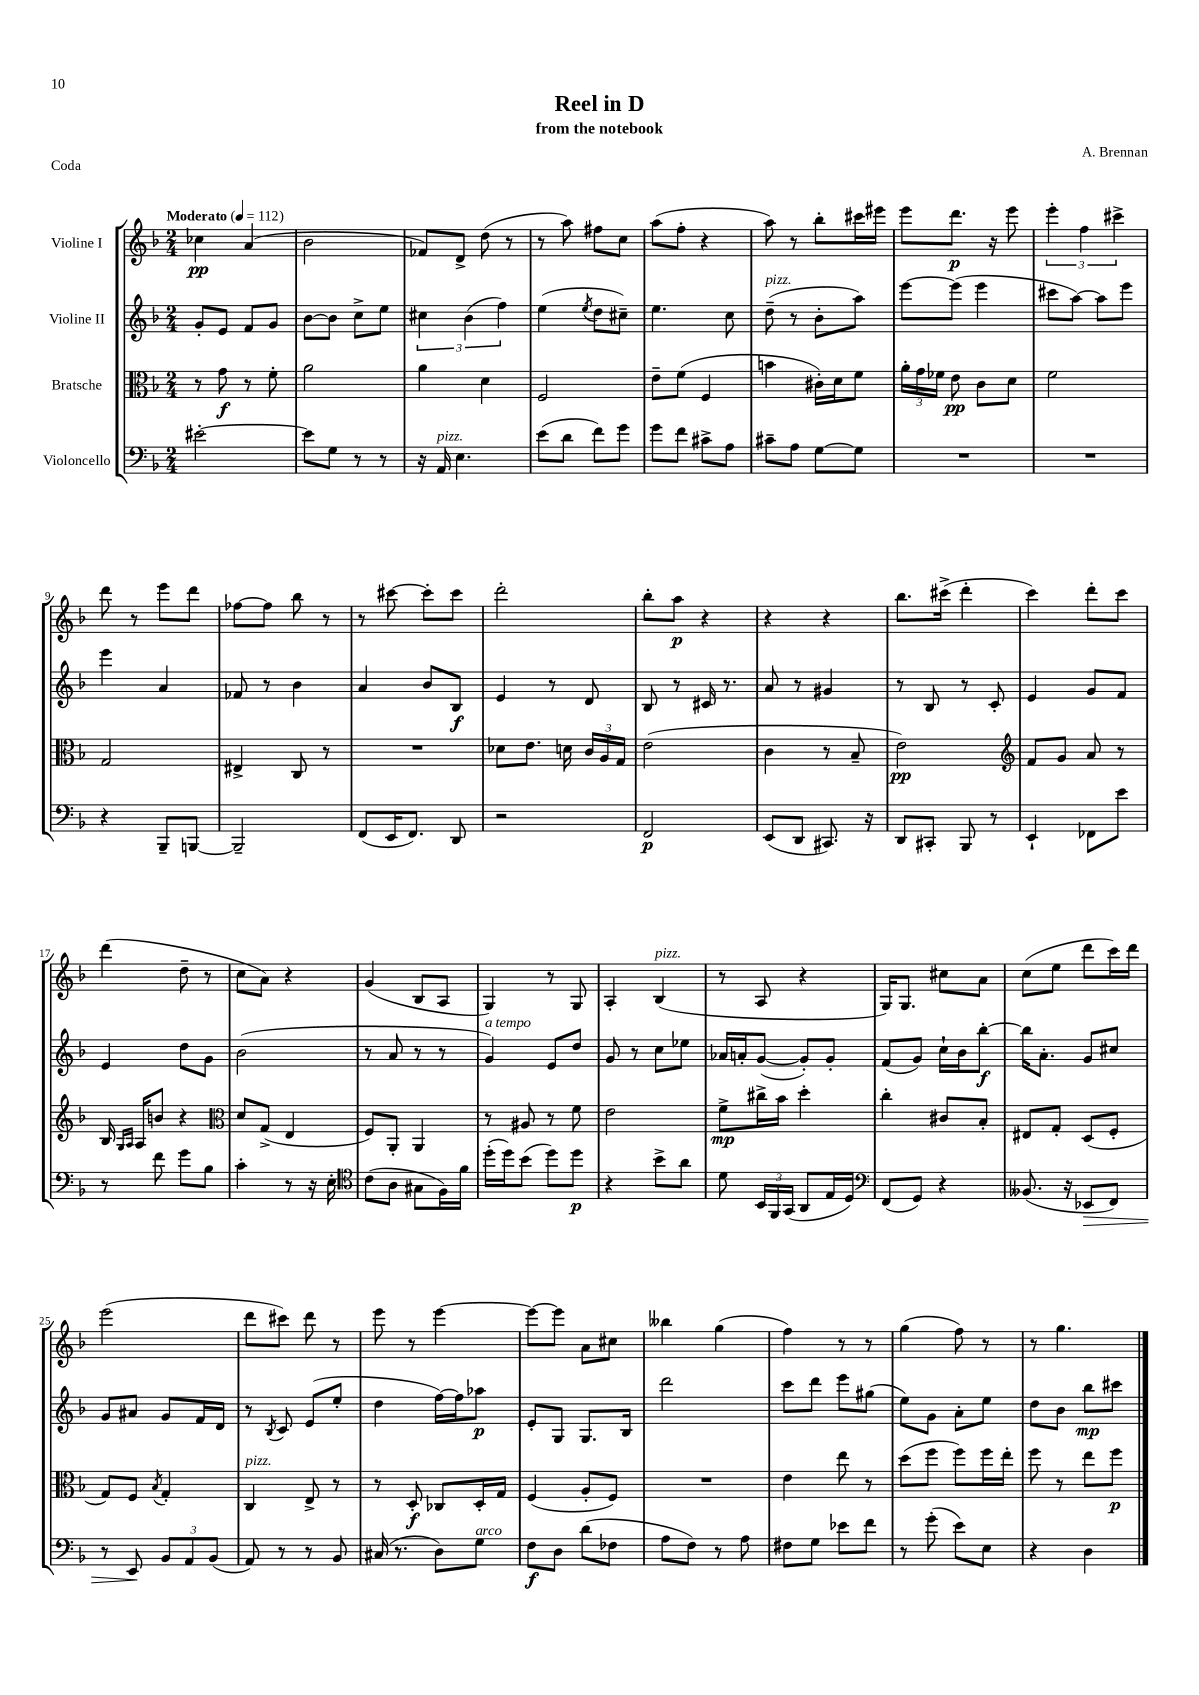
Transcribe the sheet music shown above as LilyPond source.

\header { title = "Reel in D" composer = "A. Brennan" subtitle = "from the notebook" piece = "Coda" }
<<
\new StaffGroup <<
\new Staff = "s0" \with { instrumentName = "Violine I" } {
    \clef treble \key f \major \numericTimeSignature \time 2/4 \tempo "Moderato" 4 = 112
    \autoBeamOff ces''4\pp a'4( |
    bes'2 |
    fes'8[) d'8]-> d''8( r8 |
    r8 a''8) fis''8[ c''8] |
    a''8[( f''8]-. r4 |
    a''8) r8 bes''8[-. cis'''16 eis'''16] |
    e'''8[ d'''8.]\p r16 e'''8 |
    \tuplet 3/2 { e'''4-. f''4 cis'''4-> } |
    d'''8 r8 e'''8[ d'''8] |
    fes''8[~ fes''8] bes''8 r8 |
    r8 cis'''8~ cis'''8[-. cis'''8] |
    d'''2-. |
    bes''8[-. a''8]\p r4 |
    r4 r4 |
    bes''8.[ cis'''16]->( d'''4-. |
    c'''4) d'''8[-. c'''8] |
    d'''4( d''8-- r8 |
    c''8[ a'8]) r4 |
    g'4( bes8[ a8] |
    g4) r8 g8 |
    a4-. bes4^\markup { \italic "pizz." }( |
    r8 a8 r4 |
    g16[) g8.] cis''8[ a'8] |
    c''8[( e''8] d'''8[ c'''16) d'''16] |
    e'''2( |
    d'''8[ cis'''8]) d'''8 r8 |
    e'''8 r8 e'''4~ |
    e'''8[~ e'''8] a'8[ cis''8] |
    beses''4 g''4( |
    f''4) r8 r8 |
    g''4( f''8) r8 |
    r8 g''4. \bar "|." |
}
\new Staff = "s1" \with { instrumentName = "Violine II" } {
    \clef treble \key f \major \numericTimeSignature \time 2/4
    \autoBeamOff g'8[-. e'8] f'8[ g'8] |
    bes'8[~ bes'8] c''8[-> e''8] |
    \tuplet 3/2 { cis''4 bes'4( f''4) } |
    e''4( \acciaccatura { e''8 } d''8[ cis''8]--) |
    e''4. c''8 |
    d''8--^\markup { \italic "pizz." }( r8 bes'8[-. a''8]) |
    e'''8[~ e'''8]( e'''4 |
    cis'''8[ a''8]~) a''8[ e'''8] |
    e'''4 a'4 |
    fes'8 r8 bes'4 |
    a'4 bes'8[ bes8]\f |
    e'4 r8 d'8 |
    bes8 r8 cis'16 r8. |
    a'8 r8 gis'4 |
    r8 bes8 r8 c'8-. |
    e'4 g'8[ f'8] |
    e'4 d''8[ g'8] |
    bes'2( |
    r8 a'8 r8 r8 |
    g'4^\markup { \italic "a tempo" }) e'8[ d''8] |
    g'8 r8 c''8[ ees''8] |
    aes'16[ a'16-. g'8]~( g'8[-.) g'8]-. |
    f'8[( g'8]) c''16[-! bes'16 bes''8]~-.\f |
    bes''16[ a'8.]-. g'8[ cis''8] |
    g'8[ ais'8] g'8[ f'16 d'16] |
    r8 \acciaccatura { bes8 } c'8 e'8[( e''8]-. |
    d''4 f''16[~) f''16 aes''8]\p |
    e'8[-. g8] g8.[ bes16] |
    d'''2 |
    c'''8[ d'''8] e'''8[ gis''8]( |
    e''8[) g'8] a'8[-. e''8] |
    d''8[ bes'8] bes''8[\mp cis'''8] \bar "|." |
}
\new Staff = "s2" \with { instrumentName = "Bratsche" } {
    \clef alto \key f \major \numericTimeSignature \time 2/4
    \autoBeamOff r8 g'8\f r8 f'8-. |
    a'2 |
    a'4 d'4 |
    f2 |
    e'8[-- f'8]( f4 |
    b'4 cis'16[-.) d'16 f'8] |
    \tuplet 3/2 { a'16[-. g'16 fes'16] } e'8\pp c'8[ d'8] |
    f'2 |
    g2 |
    eis4-> c8 r8 |
    R2 |
    des'8[ e'8.] d'16 \tuplet 3/2 { c'16[ a16 g16] } |
    e'2( |
    c'4 r8 bes8-- |
    e'2\pp) |
    \clef treble f'8[ g'8] a'8 r8 |
    bes16 \grace { g16[ a16] } a16[ b'8] r4 |
    \clef alto d'8[ g8]->( e4 |
    f8[) a,8]-. a,4 |
    r8 ais8 r8 f'8 |
    e'2 |
    f'8[->\mp cis''16-> bes'16] d''4-. |
    c''4-. cis'8[ bes8]-. |
    eis8[ g8]-. d8[( f8]-. |
    g8[) f8] \acciaccatura { bes8 } g4-. |
    c4^\markup { \italic "pizz." } e8-> r8 |
    r8 d8-.\f ces8[ d16-. g16] |
    f4( a8[-. f8]) |
    R2 |
    e'4 e''8 r8 |
    d''8[( f''8] f''8[) f''16 e''16]-. |
    f''8 r8 e''8[ f''8]\p \bar "|." |
}
\new Staff = "s3" \with { instrumentName = "Violoncello" } {
    \clef bass \key f \major \numericTimeSignature \time 2/4
    \autoBeamOff eis'2~-. |
    eis'8[ g8] r8 r8 |
    r16 a,16^\markup { \italic "pizz." } e4. |
    e'8[( d'8] f'8[) g'8] |
    g'8[ f'8] cis'8[-> a8] |
    cis'8[-- a8] g8[~ g8] |
    R2 |
    R2 |
    r4 bes,,8[-- b,,8]~ |
    b,,2-- |
    f,8[( e,16 f,8.]) d,8 |
    r2 |
    f,2\p |
    e,8[( d,8] cis,8.) r16 |
    d,8[ cis,8]-. bes,,8 r8 |
    e,4-! fes,8[ e'8] |
    r8 f'8 g'8[ bes8] |
    c'4-. r8 r16 e16-. |
    \clef tenor c'8[( a8] gis8[ f16) f'16] |
    d''16[-.( d''16) bes'8]( d''8[) d''8]\p |
    r4 bes'8[-> a'8] |
    d'8 \tuplet 3/2 { bes,16[ f,16 g,16]( } a,8[ e16 d16]) |
    \clef bass f,8[( g,8]) r4 |
    beses,8.( r16 ees,8[\> f,8]) |
    r8 e,8\! \tuplet 3/2 { bes,8[ a,8 bes,8]( } |
    a,8) r8 r8 bes,8 |
    cis16( r8. d8[) g8]^\markup { \italic "arco" } |
    f8[\f d8] d'8[( fes8] |
    a8[ f8]) r8 a8 |
    fis8[ g8] ees'8[ f'8] |
    r8 g'8-.( e'8[) e8] |
    r4 d4 \bar "|." |
}
>>
>>
